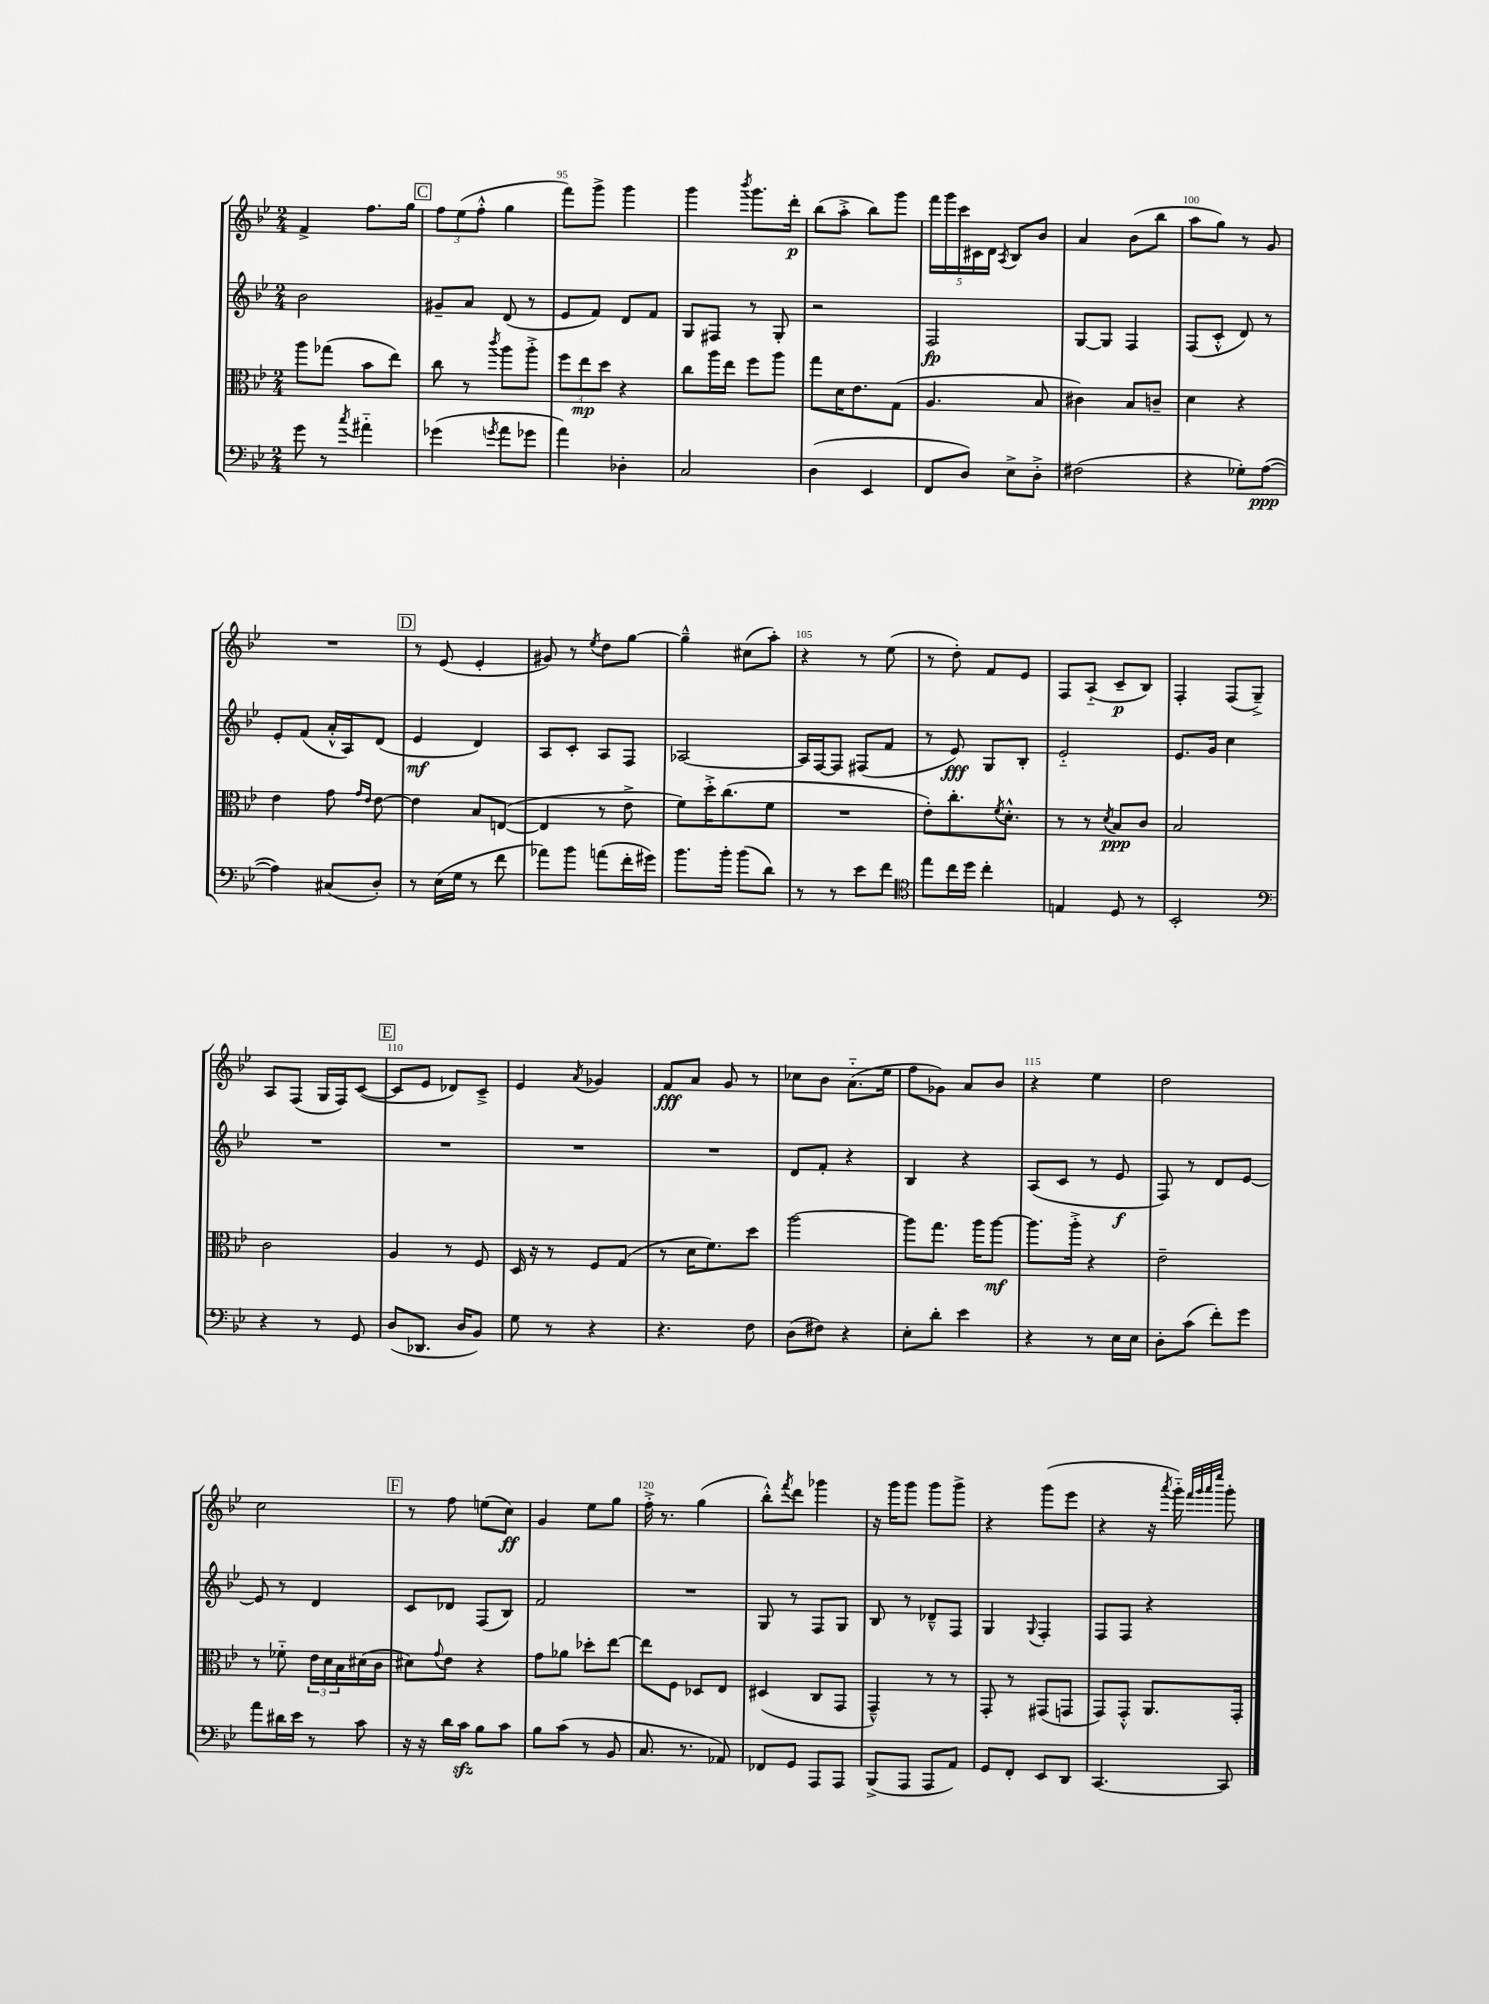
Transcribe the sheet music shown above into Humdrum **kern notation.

**kern	**dynam	**kern	**dynam	**kern	**dynam	**kern	**dynam
*part4	*part4	*part3	*part3	*part2	*part2	*part1	*part1
*staff4	*staff4	*staff3	*staff3	*staff2	*staff2	*staff1	*staff1
*clefF4	*	*clefC3	*	*clefG2	*	*clefG2	*
*k[b-e-]	*	*k[b-e-]	*	*k[b-e-]	*	*k[b-e-]	*
*M2/4	*	*M2/4	*	*M2/4	*	*M2/4	*
=93	=93	=93	=93	=93	=93	=93	=93
8g\	.	8aa\L	.	2b-\	.	4f^/	.
8r	.	(8gg-X\J	.	.	.	.	.
8qcc/	.	.	.	.	.	.	.
4a#X\	.	8b-\L	.	.	.	8.ff\L	.
.	.	8ee-\J)	.	.	.	.	.
.	.	.	.	.	.	16gg\Jk	.
!!LO:REH:place=s1:t=C
=94	=94	=94	=94	=94	=94	=94	=94
(4g-X\	.	8cc\	.	8g#X~/L	.	12ff\L	.
.	.	.	.	.	.	(12ee-\	.
.	.	8r	.	8a/J	.	.	.
.	.	.	.	.	.	12ff'^^\J	.
8qgn/	.	8qccc/	.	.	.	.	.
8a\L	.	8aa\L	.	(8d/	.	4gg\	.
8g-X\J	.	8aa'^\J	.	8r	.	.	.
=95	=95	=95	=95	=95	=95	=95	=95
4a\)	.	12ff\L	.	8e-/L	.	8fff\L)	.
.	.	12ee-\	mp	.	.	.	.
.	.	.	.	8f/J)	.	8ggg^\J	.
.	.	12dd\J	.	.	.	.	.
4D-X'\	.	4r	.	8d/L	.	4ggg\	.
.	.	.	.	8f/J	.	.	.
=96	=96	=96	=96	=96	=96	=96	=96
2C/	.	8cc\L	.	8G/L	.	4ggg\	.
.	.	16aa\L	.	8F#X/J	.	.	.
.	.	16ee-\JJ	.	.	.	.	.
.	.	.	.	.	.	8qbbb-/	.
.	.	8ff\L	.	8r	.	8.ggg\L	.
.	.	8aa\J	.	8G'/	.	.	.
.	.	.	.	.	.	16ddd'\Jk	p
=97	=97	=97	=97	=97	=97	=97	=97
(4D\	.	8gg\L	.	2r	.	(8bb-\L	.
.	.	16d\K	.	.	.	8aa'^\J	.
.	.	8.e-\	.	.	.	.	.
4EE-/	.	.	.	.	.	8bb-\L)	.
.	.	(8G\J	.	.	.	8ggg\J	.
=98	=98	=98	=98	=98	=98	=98	=98
8FF/L	.	4.A/	.	2F/	fp	20fff\LL	.
.	.	.	.	.	.	20ggg\	.
.	.	.	.	.	.	20ccc\	.
8D/J)	.	.	.	.	.	.	.
.	.	.	.	.	.	20c#X\	.
.	.	.	.	.	.	20d\JJ	.
.	.	.	.	.	.	8qA/	.
8E-^\L	.	.	.	.	.	8B-/L	.
8D'^\J	.	8B-/	.	.	.	8b-/J	.
=99	=99	=99	=99	=99	=99	=99	=99
(2F#X\	.	4c#X\)	.	[8G/L	.	4a/	.
.	.	.	.	8G/J]	.	.	.
.	.	8B-/L	.	4F/	.	(8b-\L	.
.	.	8cn~/J	.	.	.	8bb-\J	.
=100	=100	=100	=100	=100	=100	=100	=100
4r	.	4d\	.	(8F/L	.	8aa\L	.
.	.	.	.	8c'^^/J	.	8gg\J)	.
8G-X'\L)	.	4r	.	8d/)	.	8r	.
([8A\J	ppp	.	.	8r	.	8g/	.
!!LO:LB:g=z
=101	=101	=101	=101	=101	=101	=101	=101
4A\])	.	4e-\	.	8e-'/L	.	2r	.
.	.	.	.	(8f/J	.	.	.
(8C#X/L	.	8g\	.	16a'^^/LL	.	.	.
.	.	.	.	16A/J)	.	.	.
.	.	16qqg/LL	.	.	.	.	.
.	.	16qqe-/JJ	.	.	.	.	.
8D'/J)	.	[8e-\	.	(8d/J	.	.	.
!!LO:REH:place=s1:t=D
=102	=102	=102	=102	=102	=102	=102	=102
8r	.	4e-\]	.	4e-/	mf	8r	.
(16E-\LL	.	.	.	.	.	(8e-/	.
16G\JJ	.	.	.	.	.	.	.
8r	.	8B-/L	.	4d/)	.	4e-'/	.
8f\	.	([8En/J	.	.	.	.	.
=103	=103	=103	=103	=103	=103	=103	=103
8a-X\L)	.	4E/]	.	8A/L	.	8g#X/)	.
8b-\J	.	.	.	8c'/J	.	8r	.
.	.	.	.	.	.	8qee-/	.
(8an\L	.	8r	.	8A/L	.	8dd\L	.
16f'\L	.	8e-^\	.	8F/J	.	[8gg\J	.
16g#X\JJ)	.	.	.	.	.	.	.
=104	=104	=104	=104	=104	=104	=104	=104
8.b-\L	.	8f\L)	.	[2A-X/	.	4gg~^^\]	.
.	.	16dd'^\K	.	.	.	.	.
16b-'\Jk	.	(8.cc\	.	.	.	.	.
(8b-\L	.	.	.	.	.	(8cc#X\L	.
8d\J)	.	8f\J	.	.	.	8aa'\J)	.
=105	=105	=105	=105	=105	=105	=105	=105
8r	.	2r	.	16A-/LL]	.	4r	.
.	.	.	.	[16F/J	.	.	.
8r	.	.	.	8F/J]	.	.	.
8e-\L	.	.	.	(8F#X/L	.	8r	.
8f\J	.	.	.	8f/J	.	(8ee-\	.
=106	=106	=106	=106	=106	=106	=106	=106
*clefC4	*	*	*	*	*	*	*
8ee-\L	.	8e-'\L)	.	8r	.	8r	.
16cc\L	.	8.cc'\	.	8e-/)	fff	8dd'\)	.
16dd\JJ	.	.	.	.	.	.	.
4cc'\	.	.	.	8G/L	.	8f/L	.
.	.	8qf/	.	.	.	.	.
.	.	8.d'^^\J	.	.	.	.	.
.	.	.	.	8B-'/J	.	8e-/J	.
=107	=107	=107	=107	=107	=107	=107	=107
4En/	.	8r	.	2e-/	.	8F/L	.
.	.	8r	.	.	.	(8A/J	.
.	.	8qd/	.	.	.	.	.
8D/	.	8B-/L	ppp	.	.	8c~/L	p
8r	.	8c/J	.	.	.	8B-/J)	.
=108	=108	=108	=108	=108	=108	=108	=108
2BB-'/	.	2B-/	.	8.e-/L	.	4F'/	.
.	.	.	.	16g/Jk	.	.	.
.	.	.	.	4cc\	.	(8F/L	.
.	.	.	.	.	.	8G~^/J)	.
!!LO:LB:g=z
=109	=109	=109	=109	=109	=109	=109	=109
*clefF4	*	*	*	*	*	*	*
4r	.	2c\	.	2r	.	8A/L	.
.	.	.	.	.	.	(8F/J	.
8r	.	.	.	.	.	16G/LL	.
.	.	.	.	.	.	16F/J)	.
8GG/	.	.	.	.	.	([8c/J	.
!!LO:REH:place=s1:t=E
=110	=110	=110	=110	=110	=110	=110	=110
(8D/L	.	4A/	.	2r	.	8c/L]	.
8.DD-X/J	.	.	.	.	.	8e-/J	.
.	.	8r	.	.	.	8d-X/L)	.
16D/KL	.	.	.	.	.	.	.
8BB-/J)	.	8F/	.	.	.	8c~^/J	.
=111	=111	=111	=111	=111	=111	=111	=111
8G\	.	16D/	.	2r	.	4e-/	.
.	.	16r	.	.	.	.	.
8r	.	8r	.	.	.	.	.
.	.	.	.	.	.	8qa/	.
4r	.	8F/L	.	.	.	4g-X/	.
.	.	(8G/J	.	.	.	.	.
=112	=112	=112	=112	=112	=112	=112	=112
4.r	.	8r	.	2r	.	8f/L	fff
.	.	16d\KL	.	.	.	8a/J	.
.	.	8.f\)	.	.	.	.	.
.	.	.	.	.	.	8g/	.
8F\	.	8dd\J	.	.	.	8r	.
=113	=113	=113	=113	=113	=113	=113	=113
(8D\L	.	[2aa\	.	8d/L	.	8cc-X\L	.
8F#X\J)	.	.	.	8f'/J	.	8b-\J	.
4r	.	.	.	4r	.	(8.a\L	.
.	.	.	.	.	.	16ee-\Jk	.
=114	=114	=114	=114	=114	=114	=114	=114
8E-'\L	.	8aa\L]	.	4B-/	.	8ff\L	.
8d'\J	.	8.gg\J	.	.	.	8g-X\J)	.
4e-\	.	.	.	4r	.	8a/L	.
.	.	16aa\KL	.	.	.	.	.
.	.	[8aa\J	mf	.	.	8b-/J	.
=115	=115	=115	=115	=115	=115	=115	=115
4r	.	8.aa\L]	.	(8A/L	.	4r	.
.	.	.	.	8c/J	.	.	.
.	.	16aa'^\Jk	.	.	.	.	.
8r	.	4r	.	8r	.	4ee-\	.
16E-\LL	.	.	.	8e-/	f	.	.
16E-\JJ	.	.	.	.	.	.	.
=116	=116	=116	=116	=116	=116	=116	=116
8D'\L	.	2e-~\	.	8F/)	.	2dd\	.
(8c\J	.	.	.	8r	.	.	.
8f'\L)	.	.	.	8d/L	.	.	.
8g\J	.	.	.	[8e-/J	.	.	.
!!LO:LB:g=z
=117	=117	=117	=117	=117	=117	=117	=117
8a\L	.	8r	.	8e-/]	.	2cc\	.
16d#X\L	.	8f-X\	.	8r	.	.	.
16e-\JJ	.	.	.	.	.	.	.
8r	.	24e-\LL	.	4d/	.	.	.
.	.	24d\	.	.	.	.	.
.	.	24B-\	.	.	.	.	.
8c\	.	(16d#X\	.	.	.	.	.
.	.	16c\JJ	.	.	.	.	.
!!LO:REH:place=s1:t=F
=118	=118	=118	=118	=118	=118	=118	=118
16r	.	8d#X\L)	.	8c/L	.	8r	.
16r	.	.	.	.	.	.	.
.	.	8qqg/	.	.	.	.	.
16d\LL	.	8e-\J	.	8d-X/J	.	8ff\	.
16czz\JJ	.	.	.	.	.	.	.
8B-\L	.	4r	.	(8F/L	.	(8een\L	.
8c\J	.	.	.	8B-/J)	.	8cc\J)	ff
=119	=119	=119	=119	=119	=119	=119	=119
8B-\L	.	8g\L	.	2f/	.	4g/	.
(8c\J	.	8a-X\J	.	.	.	.	.
8r	.	8dd-X'\L	.	.	.	8ee-\L	.
8BB-/	.	[8ee-\J	.	.	.	8gg\J	.
=120	=120	=120	=120	=120	=120	=120	=120
8.C/	.	8ee-\L]	.	2r	.	16ff'^\	.
.	.	.	.	.	.	8.r	.
.	.	8F\J	.	.	.	.	.
8.r	.	.	.	.	.	.	.
.	.	8D-X/L	.	.	.	(4gg\	.
8AA-X/)	.	8E-/J	.	.	.	.	.
=121	=121	=121	=121	=121	=121	=121	=121
8FF-X/L	.	(4D#X/	.	8G/	.	8bb-'^^\L)	.
.	.	.	.	.	.	8qfff/	.
8GG/J	.	.	.	8r	.	8ddd\J	.
8AAA/L	.	8C/L	.	8F/L	.	4ggg-X\	.
8AAA/J	.	8GG/J	.	8G/J	.	.	.
=122	=122	=122	=122	=122	=122	=122	=122
(8BBB-^/L	.	4GG~^^/)	.	8B-/	.	16r	.
.	.	.	.	.	.	16ggg\KL	.
8AAA/J	.	.	.	8r	.	8ggg\J	.
8AAA/L	.	8r	.	8d-X~^^/L	.	8ggg\L	.
8AA/J)	.	8r	.	8F/J	.	8ggg^\J	.
=123	=123	=123	=123	=123	=123	=123	=123
8GG/L	.	8GG'/	.	4G/	.	4r	.
8FF'/J	.	8r	.	.	.	.	.
.	.	.	.	8qqG/	.	.	.
8EE-/L	.	(8GG#X/L	.	4F'/	.	(8ggg\L	.
8DD/J	.	8GGn/J	.	.	.	8eee-\J	.
=124	=124	=124	=124	=124	=124	=124	=124
[4.CC/	.	8GG/L)	.	8F/L	.	4r	.
.	.	8GG'^^/J	.	8F/J	.	.	.
.	.	8.AA/L	.	4r	.	16r	.
.	.	.	.	.	.	8qaaa/	.
.	.	.	.	.	.	16ggg\)	.
.	.	.	.	.	.	32qqfff/LLL	.
.	.	.	.	.	.	32qqggg/	.
.	.	.	.	.	.	32qqaaa/	.
.	.	.	.	.	.	32qqeeee-/JJJ	.
8CC/]	.	.	.	.	.	8ggg'\	.
.	.	16GG'/Jk	.	.	.	.	.
==	==	==	==	==	==	==	==
*-	*-	*-	*-	*-	*-	*-	*-
